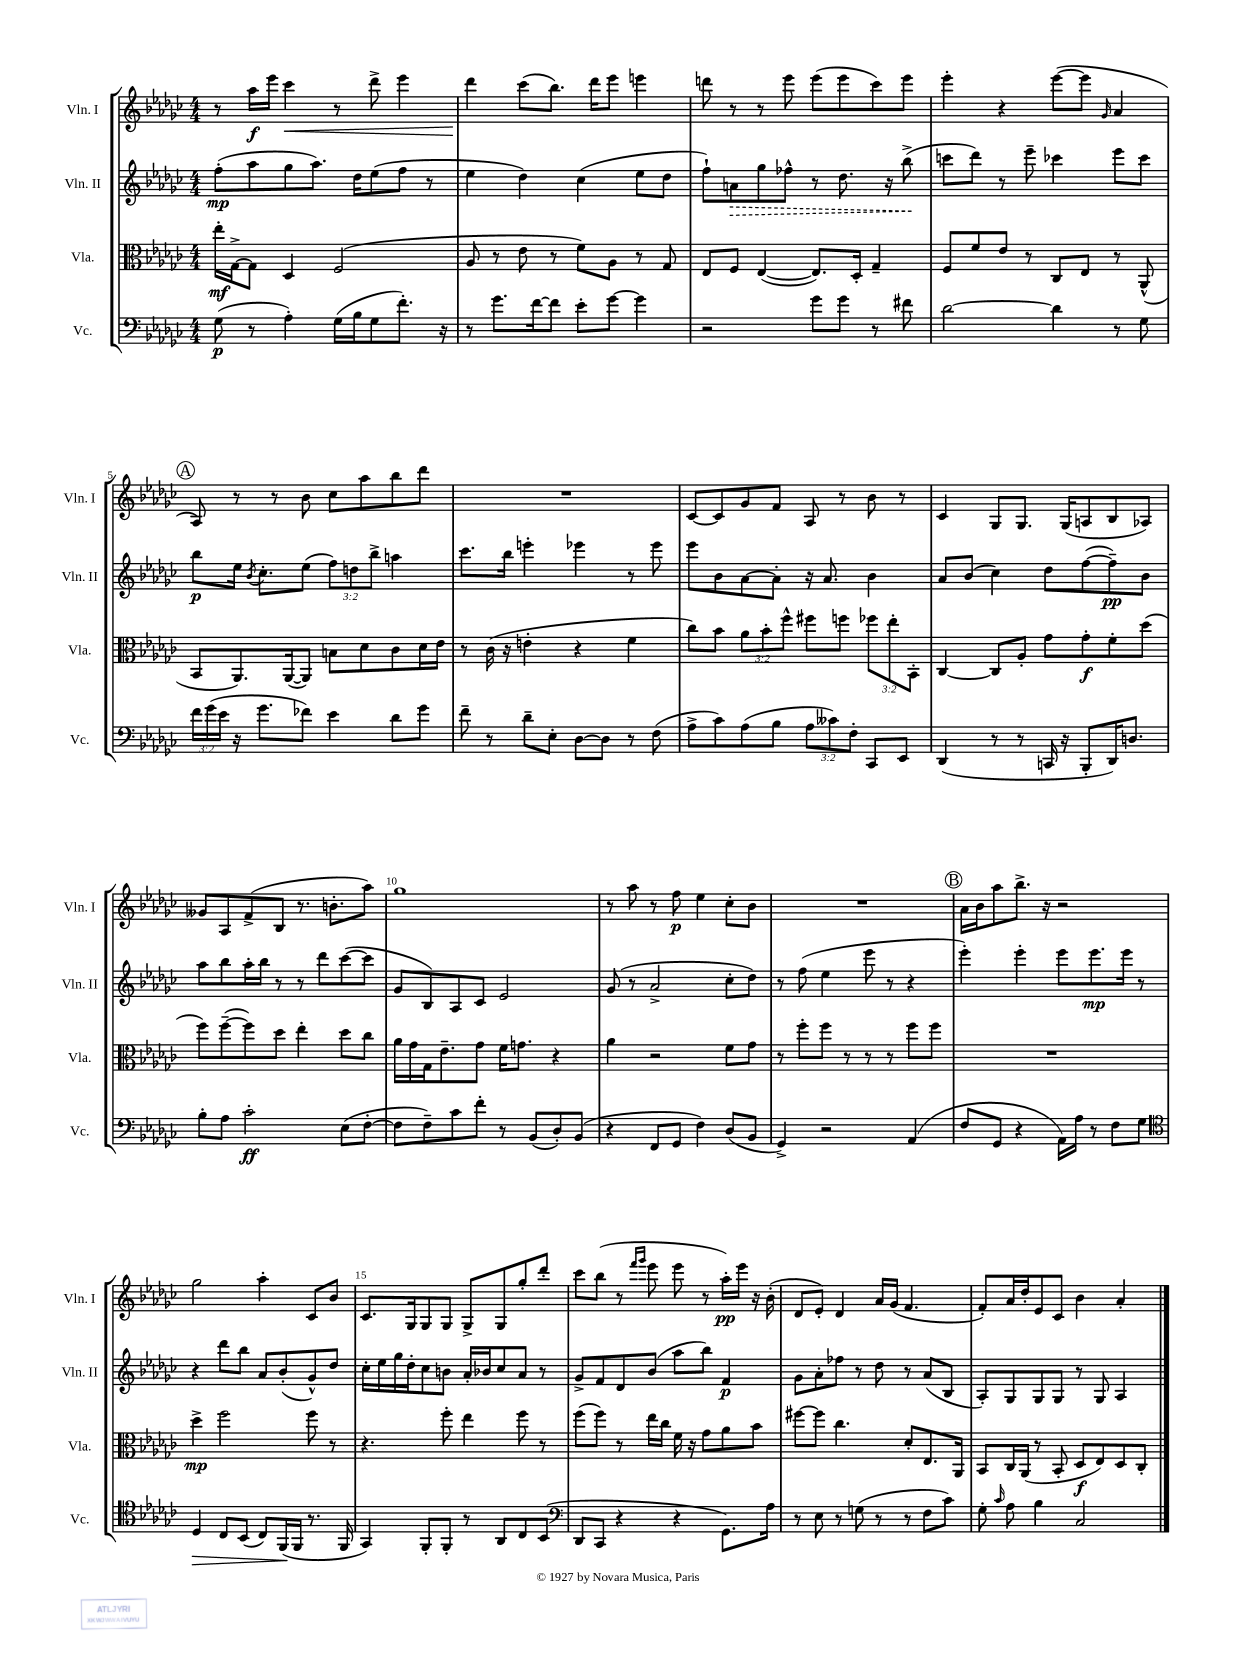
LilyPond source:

<<
\new StaffGroup <<
\new Staff = "s0" \with { instrumentName = "Vln. I" shortInstrumentName = "Vln. I" } {
    \clef treble \key ges \major \numericTimeSignature \time 4/4
    \autoBeamOff r8 aes''16[\f ees'''16] ces'''4\< r8 des'''8-> ees'''4 |
    des'''4\! ces'''8[( bes''8.]) des'''16[ ees'''8] e'''4 |
    d'''8 r8 r8 ees'''8 ees'''8[( ees'''8 ces'''8) ees'''8] |
    ees'''4-. r4 ees'''8[~( ees'''8] \grace { ges'16 } aes'4 |
    \mark \markup { \circle "A" } aes8) r8 r8 bes'8 ces''8[ aes''8 bes''8 des'''8] |
    R1 |
    ces'8[~ ces'8 ges'8 f'8] aes8 r8 bes'8 r8 |
    ces'4 ges8[ ges8.] ges16[( a8 bes8 aes8]) |
    geses'8[ aes8 f'8->( bes8] r8. b'8.[-. aes''8]) |
    ges''1 |
    r8 aes''8 r8 f''8\p ees''4 ces''8[-. bes'8] |
    R1 |
    \mark \markup { \circle "B" } aes'16[ bes'16 aes''8 bes''8.]-> r16 r2 |
    ges''2 aes''4-. ces'8[ bes'8] |
    ces'8.[ ges16 ges8 ges8] ges8[-> ges8 ges''8-. des'''8]-. |
    ces'''8[ bes''8]( r8 \grace { f'''16[ ges'''16] } ees'''8 ees'''8 r8 aes''16[-.\pp) ees'''16] r16 bes'16-.( |
    des'8[ ees'8]-.) des'4 aes'16[ ges'16]( f'4. |
    f'8[-.) aes'16 des''16-. ees'8 ces'8] bes'4 aes'4-. \bar "|." |
}
\new Staff = "s1" \with { instrumentName = "Vln. II" shortInstrumentName = "Vln. II" } {
    \clef treble \key ges \major \numericTimeSignature \time 4/4 \override Staff.TupletNumber.text = #tuplet-number::calc-fraction-text
    \autoBeamOff f''8[-.\mp( aes''8 ges''8 aes''8.]) des''16[ ees''8( f''8] r8 |
    ees''4 des''4) ces''4( ees''8[ des''8] |
    f''8[-!) \once \override Hairpin.style = #'dashed-line a'8\> ges''8 fes''8]-^ r8 des''8. r16 bes''8->\!( |
    c'''8[ des'''8]) r8 ees'''8-- ces'''4 ees'''8[ ces'''8] |
    \mark \markup { \circle "A" } bes''8[\p ees''16] \acciaccatura { bes'8 } ces''8.[-. ees''8]( \tuplet 3/2 { f''8[) d''8 bes''8]-> } a''4 |
    ces'''8.[ bes''16] e'''4-. ees'''4 r8 ees'''8 |
    ees'''8[ bes'8 aes'8~ aes'8]-. r16 aes'8. bes'4 |
    aes'8[ bes'8]( ces''4) des''8[ f''8~( f''8--\pp) bes'8] |
    aes''8[ bes''8 aes''16-. bes''16] r8 r8 des'''8[ ces'''8~( ces'''8] |
    ges'8[ bes8) aes8 ces'8] ees'2 |
    ges'8( r8 aes'2-> ces''8[-. des''8]) |
    r8 f''8( ees''4 ees'''8 r8 r4 |
    \mark \markup { \circle "B" } ees'''4-.) ees'''4-. ees'''8[ ees'''8.\mp ees'''16] r8 |
    r4 des'''8[ bes''8] aes'8[ bes'8-.( ges'8-^) des''8] |
    ces''16[-. ees''16 ges''16 des''16-. ces''8 b'8] aes'16[-. bes'16 ces''8 aes'8] r8 |
    ges'8[-> f'8 des'8 bes'8]( aes''8[ bes''8]) f'4\p |
    ges'8[ aes'8-. fes''8] r8 des''8 r8 aes'8[( bes8] |
    aes8[-.) ges8 ges8 ges8] r8 ges8 aes4 \bar "|." |
}
\new Staff = "s2" \with { instrumentName = "Vla." shortInstrumentName = "Vla." } {
    \clef alto \key ges \major \numericTimeSignature \time 4/4 \override Staff.TupletNumber.text = #tuplet-number::calc-fraction-text
    \autoBeamOff ees''16[-.\mf ges16~-> ges8] des4 f2( |
    aes8 r8 ees'8 r8 f'8[) aes8] r8 ges8 |
    ees8[ f8] ees4~( ees8.[) des16]-. ges4-- |
    f8[ f'8 ees'8] r8 ces8[ ees8] r8 aes,8-^( |
    \mark \markup { \circle "A" } bes,8[ aes,8.) aes,16~( aes,8]) b8[ des'8 ces'8 des'16 ees'16] |
    r8 ces'16( r16 e'4-. r4 f'4 |
    ces''8[) bes'8] \tuplet 3/2 { aes'8[ bes'8-. f''8]-^ } fis''8[ f''8] \tuplet 3/2 { fes''8[ ees''8-. bes,8]-. } |
    ces4~ ces8[ aes8]-. ges'8[ ges'8-.\f f'8-. des''8]( |
    f''8[) f''8~--( f''8) des''8] ees''4-. des''8[ ces''8] |
    aes'16[ ges'16 ges16 ees'8.-- ges'8] f'16[ g'8.] r4 |
    aes'4 r2 f'8[ ges'8] |
    r8 f''8[-. f''8] r8 r8 r8 f''8[ f''8] |
    \mark \markup { \circle "B" } R1 |
    des''4->\mp f''2 f''8 r8 |
    r4. f''8-. ees''4 f''8 r8 |
    f''8[( f''8]) r8 ees''16[ ces''16] f'16 r16 ges'8[ aes'8 bes'8] |
    fis''8[~ fis''8] ces''4. des'8[-. ees8. aes,16] |
    bes,8[ ces16 aes,16]( r8 bes,8-. des8[\f ees8) des8 ces8]-. \bar "|." |
}
\new Staff = "s3" \with { instrumentName = "Vc." shortInstrumentName = "Vc." } {
    \clef bass \key ges \major \numericTimeSignature \time 4/4 \override Staff.TupletNumber.text = #tuplet-number::calc-fraction-text
    \autoBeamOff ges8\p( r8 aes4-.) ges16[( bes16 ges8 f'8.]-.) r16 |
    r8 ges'8.[ f'16~ f'8] ees'8[-. ges'8]~ ges'4 |
    r2 ges'8[ ges'8] r8 fis'8 |
    des'2~ des'4 r8 ges8 |
    \mark \markup { \circle "A" } \tuplet 3/2 { f'16[ ges'16( ees'16] } r16 ges'8.[ fes'8]) ees'4 des'8[ ges'8] |
    f'8-- r8 des'8[-- ees8]-. des8[~ des8] r8 f8( |
    aes8[-> ces'8) aes8( bes8] \tuplet 3/2 { aes8[ ceses'8) f8]-. } ces,8[ ees,8] |
    des,4( r8 r8 c,16 r16 bes,,8[-. des,16) d8.] |
    bes8[-. aes8] ces'2-.\ff ees8[( f8]~-. |
    f8[ f8--) ces'8 f'8]-. r8 bes,8[( des8-.) bes,8]( |
    r4 f,8[ ges,8] f4) des8[( bes,8] |
    ges,4->) r2 aes,4( |
    \mark \markup { \circle "B" } f8[ ges,8] r4 aes,16[) aes16] r8 f8[ ges8] |
    \clef tenor des4\> ces8[ bes,8]( ces8[) f,16\!( f,16] r8. f,16 |
    ges,4) f,8[-. f,8]-. r8 aes,8[ ces8 bes,8]( |
    \clef bass des,8[ ces,8] r4 r4 ges,8.[) aes16] |
    r8 ees8 r8 g8( r8 r8 f8[ ces'8]) |
    ges8-. \grace { ces'16 } aes8 bes4 ces2 \bar "|." |
}
>>
>>
\layout { \context { \Score \override BarNumber.break-visibility = ##(#f #t #t) barNumberVisibility = #(every-nth-bar-number-visible 5) } }
